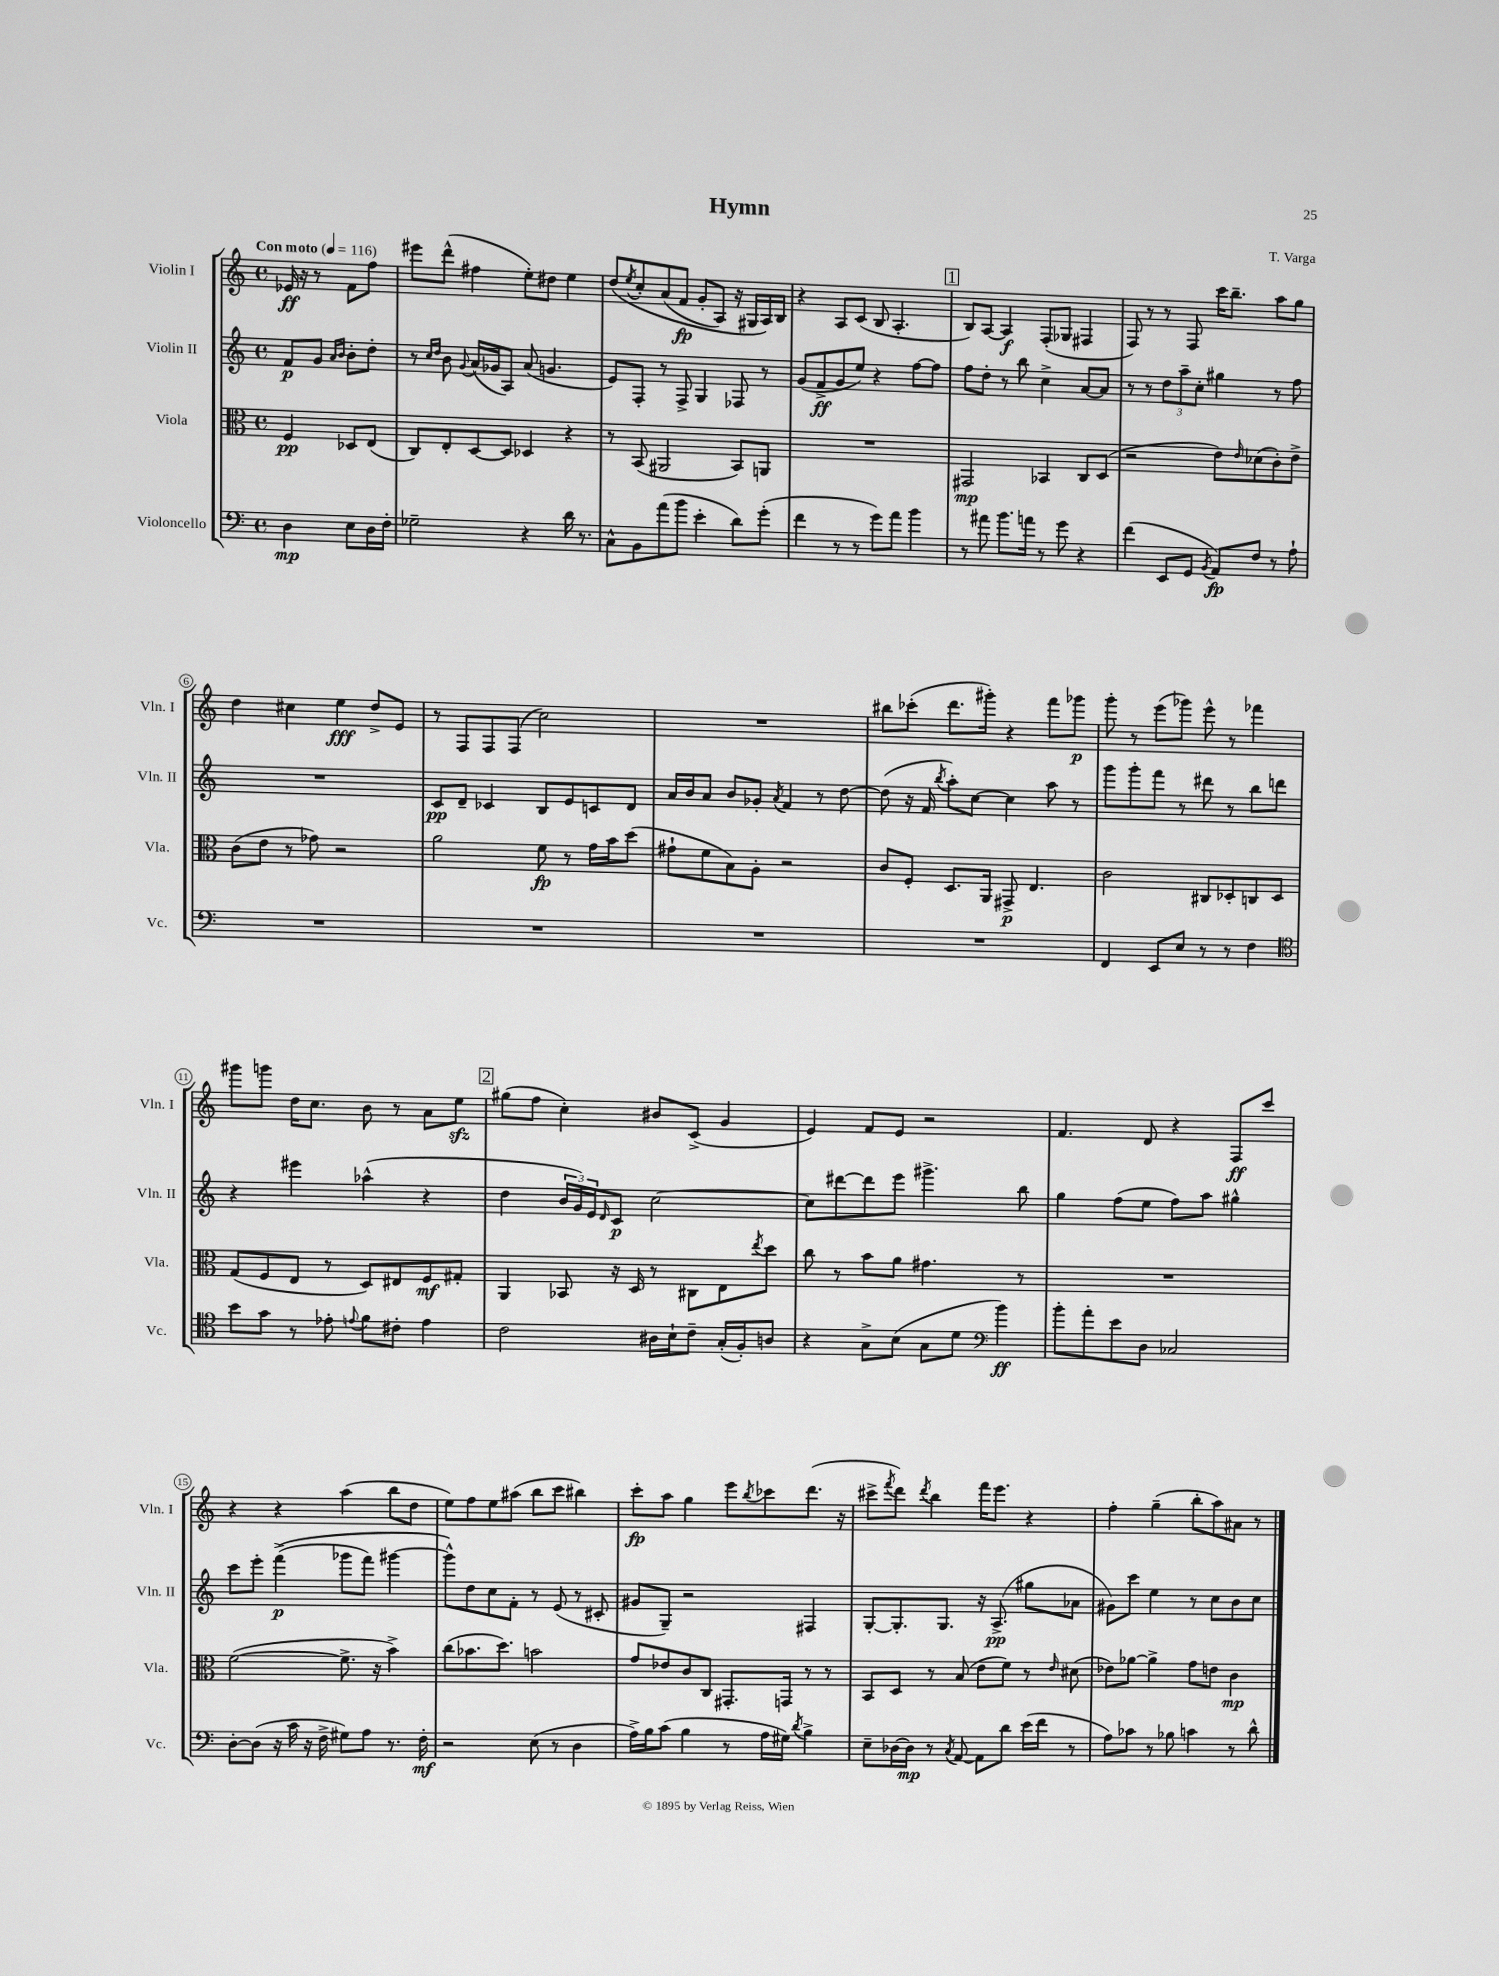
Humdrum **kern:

**kern	**dynam	**kern	**dynam	**kern	**dynam	**kern	**dynam
*part4	*part4	*part3	*part3	*part2	*part2	*part1	*part1
*staff4	*staff4	*staff3	*staff3	*staff2	*staff2	*staff1	*staff1
*I"Violoncello	*	*I"Viola	*	*I"Violin II	*	*I"Violin I	*
*I'Vc.	*	*I'Vla.	*	*I'Vln. II	*	*I'Vln. I	*
*clefF4	*	*clefC3	*	*clefG2	*	*clefG2	*
*k[]	*	*k[]	*	*k[]	*	*k[]	*
*M4/4	*	*M4/4	*	*M4/4	*	*M4/4	*
*met(c)	*	*met(c)	*	*met(c)	*	*met(c)	*
*MM116	*	*MM116	*	*MM116	*	*MM116	*
=	=	=	=	=	=	=	=
!	!	!	!	!	!	!LO:TX:a:B:t=Con moto	!
4D\	mp	4F/	pp	8f/L	p	16e-X/	ff
.	.	.	.	.	.	16r	.
.	.	.	.	8g/J	.	8r	.
.	.	.	.	16qqa/LL	.	.	.
.	.	.	.	16qqb/JJ	.	.	.
8E\L	.	8D-X/L	.	8b'\L	.	8f\L	.
16D\L	.	(8E/J	.	8dd'\J	.	8ff\J	.
16F'\JJ	.	.	.	.	.	.	.
=1	=1	=1	=1	=1	=1	=1	=1
2G-X~\	.	8C/L)	.	8r	.	8eee#X\L	.
.	.	.	.	16qqcc/LL	.	.	.
.	.	.	.	16qqdd/JJ	.	.	.
.	.	8E'/	.	8b\	.	(8ddd^^\J	.
.	.	.	.	8qqg/	.	.	.
.	.	[8D/	.	(16a/LL	.	4ff#X\	.
.	.	.	.	16g-X/J	.	.	.
.	.	8D/J]	.	8A/J)	.	.	.
4r	.	4D-X/	.	(8a/	.	8ee'\L)	.
.	.	.	.	4.gn/	.	8dd#X\J	.
16d\	.	4r	.	.	.	4ee\	.
8.r	.	.	.	.	.	.	.
=2	=2	=2	=2	=2	=2	=2	=2
8C^^\L	.	8r	.	8e/L)	.	(8dd/L	.
.	.	.	.	.	.	8qee/	.
8BB\	.	(8BB/	.	8F'/J	.	8cc'/	.
(8a\	.	2AA#X/	.	8r	.	(8a/	.
8b\J	.	.	.	8F^/	.	8f/J	fp
4e'\	.	.	.	4G/	.	8g'/L	.
.	.	.	.	.	.	8A/J)	.
8d\L)	.	8BB/L)	.	8F-X/	.	16r	.
.	.	.	.	.	.	16G#X/LL	.
(8g'\J	.	8AAn/J	.	8r	.	16A/)	.
.	.	.	.	.	.	16B/JJ	.
=3	=3	=3	=3	=3	=3	=3	=3
4f\	.	1r	.	(8g/L	.	4r	.
.	.	.	.	8f^/	ff	.	.
8r	.	.	.	8g/	.	8A/L	.
8r	.	.	.	8ee/J)	.	(8c/J	.
8g\L)	.	.	.	4r	.	8B/	.
8a\J	.	.	.	.	.	4.A'/	.
4b\	.	.	.	[8ff\L	.	.	.
.	.	.	.	8ff\J]	.	.	.
!!LO:REH:place=s1:t=1
=4	=4	=4	=4	=4	=4	=4	=4
8r	.	2GG#X/	mp	8ff\L	.	8B/L)	.
8a#X\	.	.	.	8dd'\J	.	[8A/J	.
8.b\L	.	.	.	8r	.	4A/]	f
.	.	.	.	8bb\	.	.	.
16an\Jk	.	.	.	.	.	.	.
8r	.	4BB-X/	.	4cc^\	.	(8F'/L	.
8g\	.	.	.	.	.	8G-X/J	.
4r	.	8C/L	.	[8a/L	.	4F#X/	.
.	.	(8D/J	.	8a/J]	.	.	.
=5	=5	=5	=5	=5	=5	=5	=5
(4f\	.	2r	.	8r	.	8F/)	.
.	.	.	.	8r	.	8r	.
8EE/L	.	.	.	12dd\L	.	8r	.
.	.	.	.	12aa~\	.	.	.
8GG/J	.	.	.	.	.	8F/	.
.	.	.	.	12cc'\J	.	.	.
8qBB/	.	.	.	.	.	.	.
8AA/L)	fp	8e\L)	.	4gg#X\	.	16ccc\KL	.
.	.	.	.	.	.	8.bb~\J	.
.	.	16qqe/	.	.	.	.	.
8F/J	.	(8d-X\	.	.	.	.	.
8r	.	8c'\)	.	8r	.	8aa\L	.
8A`\	.	8e^\J	.	8ff\	.	8gg\J	.
!!LO:LB:g=z
=6	=6	=6	=6	=6	=6	=6	=6
1r	.	(8c\L	.	1r	.	4dd\	.
.	.	8e\J	.	.	.	.	.
.	.	8r	.	.	.	4cc#X\	.
.	.	8g-X\)	.	.	.	.	.
.	.	2r	.	.	.	4ee\	fff
.	.	.	.	.	.	8dd^/L	.
.	.	.	.	.	.	8e/J	.
=7	=7	=7	=7	=7	=7	=7	=7
1r	.	2a\	.	8c/L	pp	8r	.
.	.	.	.	8d~/J	.	8F/L	.
.	.	.	.	4c-X/	.	8F/	.
.	.	.	.	.	.	(8F/J	.
.	.	8f\	fp	8B/L	.	2cc\)	.
.	.	8r	.	8e/	.	.	.
.	.	16g\LL	.	8cn/	.	.	.
.	.	16b\J	.	.	.	.	.
.	.	(8dd\J	.	8d/J	.	.	.
=8	=8	=8	=8	=8	=8	=8	=8
1r	.	8g#X`\L	.	16a/LL	.	1r	.
.	.	.	.	16b/J	.	.	.
.	.	8f\	.	8a/J	.	.	.
.	.	8B\)	.	8b/L	.	.	.
.	.	8A'\J	.	8g-X'/J	.	.	.
.	.	.	.	8qa/	.	.	.
.	.	2r	.	4f/	.	.	.
.	.	.	.	8r	.	.	.
.	.	.	.	[8dd\	.	.	.
=9	=9	=9	=9	=9	=9	=9	=9
1r	.	8c/L	.	(8dd\]	.	8bb#X\L	.
.	.	8F'/J	.	16r	.	(8ccc-X'\J	.
.	.	.	.	16f/	.	.	.
.	.	.	.	8qbb/	.	.	.
.	.	8.D/L	.	8aa'\L)	.	8.ddd\L	.
.	.	.	.	[8cc\J	.	.	.
.	.	16AA/Jk	.	.	.	16ggg#X'\Jk)	.
.	.	8GG#X^/	p	4cc\]	.	4r	.
.	.	4.E/	.	.	.	.	.
.	.	.	.	8aa\	.	8fff\L	.
.	.	.	.	8r	.	8ggg-X\J	p
=10	=10	=10	=10	=10	=10	=10	=10
4FF/	.	2c\	.	8ggg\L	.	8ggg'\	.
.	.	.	.	8ggg'\	.	8r	.
8EE/L	.	.	.	8fff\J	.	(8eee\L	.
8E/J	.	.	.	8r	.	8ggg-X\J)	.
8r	.	8C#X/L	.	8ddd#X\	.	8eee^^\	.
8r	.	8D-X'/	.	8r	.	8r	.
4F\	.	8Cn/	.	8bb\L	.	4fff-X\	.
.	.	8D-/J	.	8dddn\J	.	.	.
!!LO:LB:g=z
=11	=11	=11	=11	=11	=11	=11	=11
*clefC4	*	*	*	*	*	*	*
8b\L	.	(8G/L	.	4r	.	8ggg#X\L	.
8g\J	.	8F/	.	.	.	8gggn\J	.
8r	.	8E/J	.	4eee#X\	.	16dd\KL	.
.	.	.	.	.	.	8.cc\J	.
8e-X'\	.	8r	.	.	.	.	.
8qqen/	.	.	.	.	.	.	.
8f\L	.	8D/L)	.	(4aa-X^^\	.	8b\	.
8c#X'\J	.	8E#X/	.	.	.	8r	.
4e\	.	8F/	mf	4r	.	8a\L	.
.	.	8G#X'/J	.	.	.	8eezz\J	.
!!LO:REH:place=s1:t=2
=12	=12	=12	=12	=12	=12	=12	=12
2c\	.	4AA/	.	4dd\	.	(8gg#X\L	.
.	.	.	.	.	.	8ff\J	.
.	.	8BB-X/	.	24b/LL	.	4cc'\)	.
.	.	.	.	24g/)	.	.	.
.	.	.	.	24e/J	.	.	.
.	.	.	.	16qqd/	.	.	.
.	.	16r	.	8c/J	p	.	.
.	.	16D/	.	.	.	.	.
16A#X\LL	.	8r	.	[2cc\	.	8b#X/L	.
16B`\J	.	.	.	.	.	.	.
8c~\J	.	8C#X\L	.	.	.	(8c^/J	.
(16G'/LL	.	8E\	.	.	.	4g/	.
16F'/J)	.	.	.	.	.	.	.
.	.	8qee/	.	.	.	.	.
8An/J	.	8dd\J	.	.	.	.	.
=13	=13	=13	=13	=13	=13	=13	=13
4r	.	8cc\	.	8cc\L]	.	4e/)	.
.	.	8r	.	[8ddd#X\	.	.	.
8G^\L	.	8b\L	.	8ddd#\]	.	8f/L	.
(8B\J	.	8a\J	.	8eee\J	.	8e/J	.
8G\L	.	4.g#X\	.	4.ggg#X^\	.	2r	.
8d\J	.	.	.	.	.	.	.
*clefF4	*	*	*	*	*	*	*
4b\)	ff	.	.	.	.	.	.
.	.	8r	.	8bb\	.	.	.
=14	=14	=14	=14	=14	=14	=14	=14
8b'\L	.	1r	.	4gg\	.	4.f/	.
8a'\	.	.	.	.	.	.	.
8e\	.	.	.	(8ff\L	.	.	.
8D\J	.	.	.	8ee\J	.	8d/	.
2C-X/	.	.	.	8ff\L)	.	4r	.
.	.	.	.	8aa\J	.	.	.
.	.	.	.	4gg#X^^\	.	8F/L	ff
.	.	.	.	.	.	8ccc/J	.
!!LO:LB:g=z
=15	=15	=15	=15	=15	=15	=15	=15
[8D'\L	.	([2f\	.	8ccc\L	.	4r	.
(8D\J]	.	.	.	8eee'\J	.	.	.
16r	.	.	.	((4fff^\	p	4r	.
16c\	.	.	.	.	.	.	.
16r	.	.	.	.	.	.	.
16F^\	.	.	.	.	.	.	.
8G#X\L)	.	8.f^\]	.	8ggg-X\L	.	(4aa\	.
8A\J	.	.	.	8fff\J)	.	.	.
.	.	16r	.	.	.	.	.
8.r	.	4b^\)	.	[4ggg#X\	.	8bb\L	.
.	.	.	.	.	.	8dd\J	.
16F'\	mf	.	.	.	.	.	.
=16	=16	=16	=16	=16	=16	=16	=16
2r	.	(8cc\L	.	8ggg#^^\L])	.	8ee\L)	.
.	.	8.b-X\	.	8dd\	.	8ff\	.
.	.	.	.	8cc\	.	8ee\	.
.	.	8.dd\J)	.	.	.	.	.
.	.	.	.	8f'\J	.	(8aa#X\J	.
(8E\	.	2bn\	.	8r	.	8bb\L	.
8r	.	.	.	(8e/	.	8ccc\J	.
4D\	.	.	.	8r	.	4bb#X\)	.
.	.	.	.	8c#X'/	.	.	.
=17	=17	=17	=17	=17	=17	=17	=17
16A^\LL)	.	8g/L	.	8g#X/L	.	8ccc'\L	fp
16B\J	.	.	.	.	.	.	.
(8c\J	.	8e-X/	.	8G~/J)	.	8aa\J	.
4B\	.	8c/	.	2r	.	4gg\	.
.	.	8C/J	.	.	.	.	.
8r	.	8.GG#X'/L	.	.	.	8eee\L	.
.	.	.	.	.	.	8qbb/	.
16A\LL	.	.	.	.	.	8ccc-X\	.
16G#X\JJ)	.	16GGn/Jk	.	.	.	.	.
8qd/	.	.	.	.	.	.	.
4B^\	.	8r	.	4F#X/	.	(8.ddd\J	.
.	.	8r	.	.	.	.	.
.	.	.	.	.	.	16r	.
=18	=18	=18	=18	=18	=18	=18	=18
8E~\L	.	8BB/L	.	[8G'/L	.	8ccc#X^\L	.
.	.	.	.	.	.	8qfff/	.
[16D-X\L	.	8D/J	.	8.G'/]	.	8ddd\J)	.
16D-\JJ]	mp	.	.	.	.	.	.
.	.	.	.	.	.	8qddd/	.
8r	.	8r	.	.	.	4bb\	.
.	.	.	.	8.G/J	.	.	.
8qC/	.	.	.	.	.	.	.
[8AA/	.	(8B/	.	.	.	.	.
8AA\L]	.	8e\L	.	16r	.	16fff\KL	.
.	.	.	.	(8.A^/	pp	8.eee\J	.
8d\J	.	8f\J)	.	.	.	.	.
(16e\LL	.	8r	.	8gg#X\L	.	4r	.
16f\JJ	.	.	.	.	.	.	.
.	.	16qqe/	.	.	.	.	.
8r	.	(8d#X\	.	8a-X\J	.	.	.
=19	=19	=19	=19	=19	=19	=19	=19
8A\L)	.	8e-X\L)	.	8g#X\L)	.	4ff'\	.
8c-X\J	.	[8a-X\J	.	8ccc\J	.	.	.
8r	.	4a-^\]	.	4ee\	.	(4gg~\	.
8B-X\	.	.	.	.	.	.	.
4cn\	.	8g\L	.	8r	.	8bb'\L	.
.	.	8en\J	.	8cc\L	.	8aa\)	.
8r	.	4c\	mp	8b\	.	8a#X\J	.
8d^^\	.	.	.	8cc\J	.	8r	.
==	==	==	==	==	==	==	==
*-	*-	*-	*-	*-	*-	*-	*-
